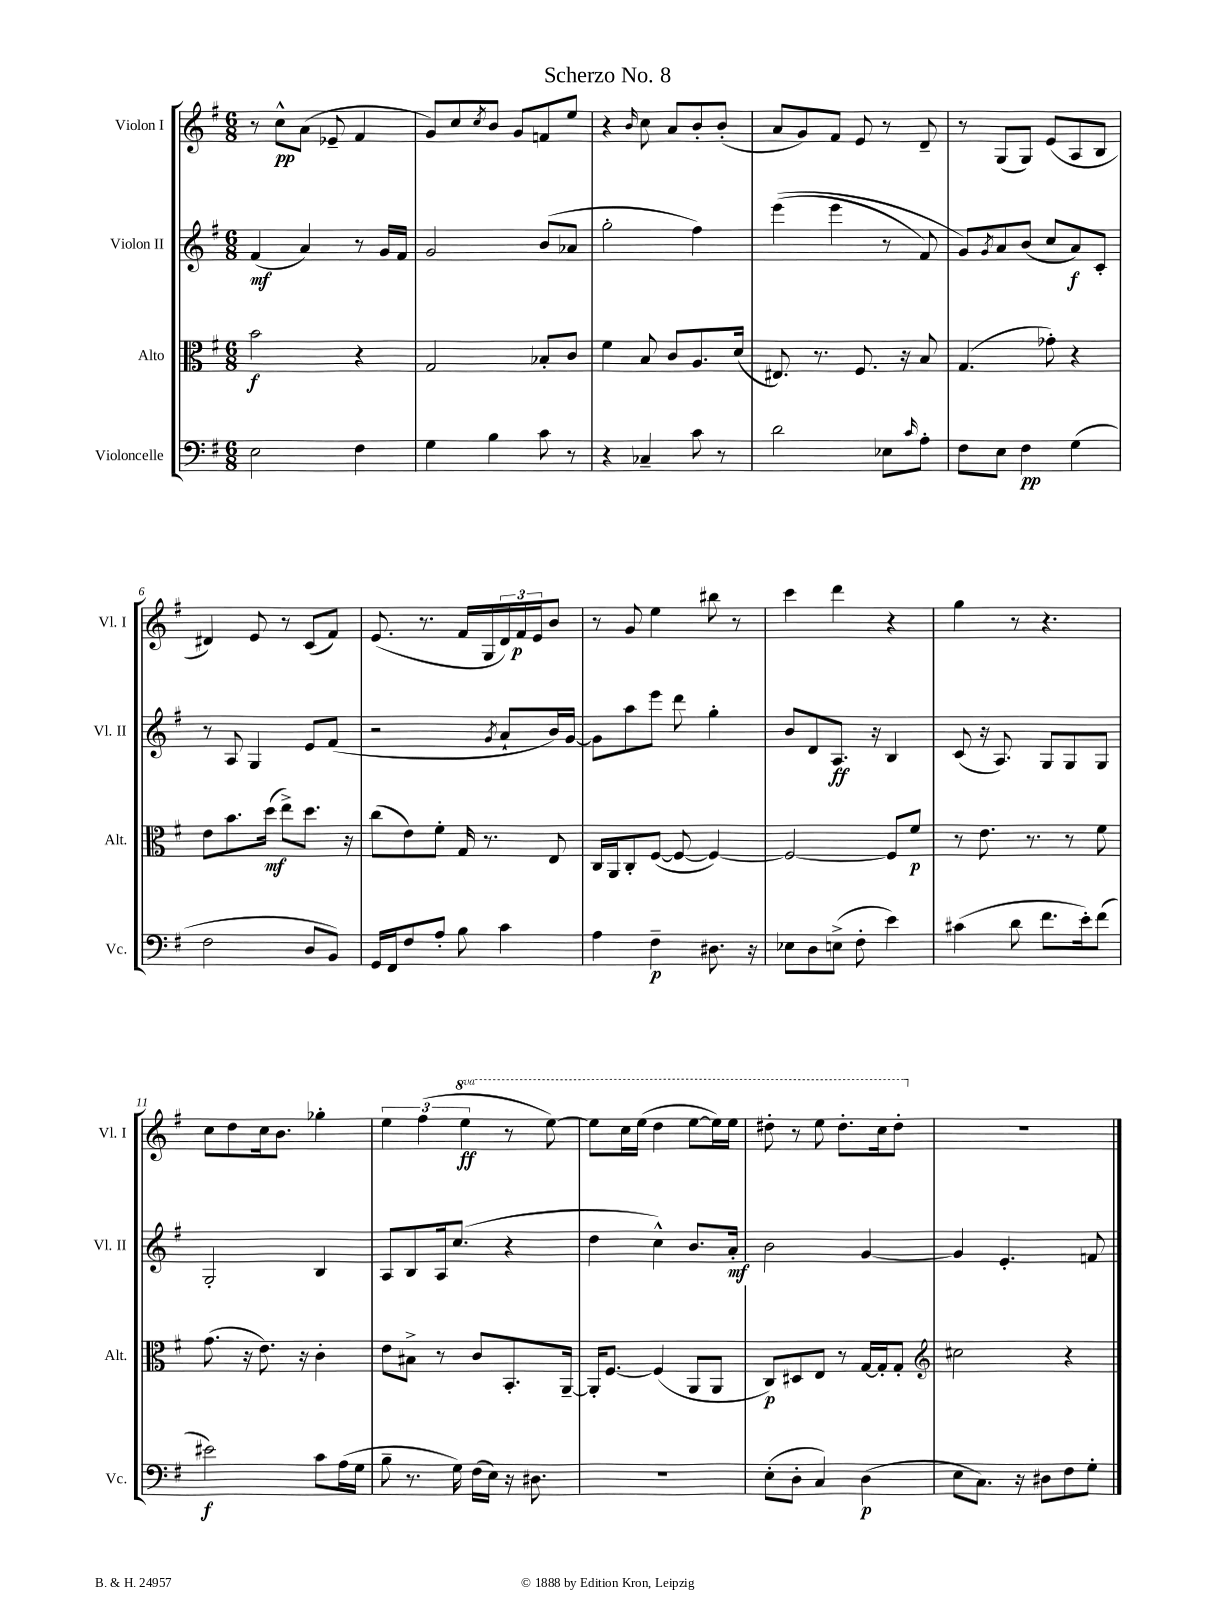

**kern	**kern	**kern	**kern
*staff4	*staff3	*staff2	*staff1
*clefF4	*clefC3	*clefG2	*clefG2
*k[f#]	*k[f#]	*k[f#]	*k[f#]
*M6/8	*M6/8	*M6/8	*M6/8
2E	2b	(4f#	8r
.	.	.	8cc^^
.	.	4a)	(8a
.	.	.	8e-~
4F#	4r	8r	4f#
.	.	16g	.
.	.	16f#	.
=	=	=	=
4G	2G	2g	8g)
.	.	.	8cc
.	.	.	8qcc
4B	.	.	8b
.	.	.	8g
8c	8B-'	(8b	8f
8r	8c	8a-	8ee
=	=	=	=
4r	4f#	2gg'	4r
.	.	.	16qqb
4C-~	8B	.	8cc
.	8c	.	8a
8c	8.A	4ff#)	8b'
8r	.	.	(8b'
.	(16d	.	.
=	=	=	=
2d	8.E#)	&((4eee	8a
.	.	.	8g)
.	8.r	.	.
.	.	4eee	8f#
.	8.F#	.	8e
8E-	.	8r	8r
.	16r	.	.
16qqc	.	.	.
8A'	8B	8f#)	8d~
=	=	=	=
8F#	(4.G	8g&)	8r
.	.	8qg	.
8E	.	8a	(8G
4F#	.	(8b	8G)
.	8g-')	8cc	(8e
(4G	4r	8a)	8A
.	.	8c'	8B
=	=	=	=
2F#	8e	8r	4d#)
.	8.b	8A	.
.	.	4G	8e
.	(16dd	.	.
.	8ee^)	.	8r
8D	8.dd	8e	(8c
8BB)	.	(8f#	8f#)
.	16r	.	.
=	=	=	=
16GG	(8cc	2r	(8.e
16FF#	.	.	.
8F#	8e)	.	.
.	.	.	8.r
8A'	8f#'	.	.
8B	16G	.	16f#
.	8.r	.	16G
.	.	8qg	.
4c	.	8a`	24d)
.	.	.	24f#
.	.	.	24e
.	8E	16b)	8b
.	.	[16g	.
=	=	=	=
4A	16C	8g]	8r
.	16AA	.	.
.	8C'	8aa	8g
4F#~	([8F#	8eee	4ee
.	8F#_	8ddd	.
8.D#	4F#_)	4gg'	8bb#
.	.	.	8r
16r	.	.	.
=	=	=	=
8E-	2F#_	8b	4ccc
8D	.	8d	.
(8E^	.	8.A	4ddd
8F#'	.	.	.
.	.	16r	.
4e)	8F#]	4B	4r
.	8f#	.	.
=	=	=	=
(4c#	8r	(8c	4gg
.	8.e	16r	.
.	.	8.A)	.
8d	.	.	8r
.	8.r	.	.
8.f#	.	8G	4.r
.	8r	8G	.
16e')	.	.	.
(8f#	8f#	8G	.
=	=	=	=
2e#)	(8.g	2G'	8cc
.	.	.	8dd
.	16r	.	.
.	8.e)	.	16cc
.	.	.	8.b
.	16r	.	.
8c	4c'	4B	4gg-'
(16A	.	.	.
16G	.	.	.
=	=	=	=
8B~	8e	8A	6ee
8.r	8B#^	8B	.
.	.	.	(6ff#
.	8r	16A	.
16G)	.	(8.cc	.
.	.	.	6eee
(16F#	8c	.	.
16E)	.	.	.
16r	8.BB'	4r	8r
8.D#	.	.	.
.	.	.	[8eee)
.	[16AA~	.	.
=	=	=	=
2.r	16AA']	4dd	8eee]
.	[8.F#	.	.
.	.	.	16ccc
.	.	.	(16eee
.	(4F#]	4cc^^)	4ddd
.	8AA	8.b	[8eee
.	8AA	.	16eee])
.	.	16a'	16eee
=	=	=	=
(8E'	8C)	2b	8ddd#'
8D'	8D#	.	8r
4C)	8E	.	8eee
.	8r	.	8.ddd#'
(4D	[16G	[4g	.
.	16G']	.	16ccc
.	8G'	.	8ddd#'
=	=	=	=
*	*clefG2	*	*
8E	2cc#	4g]	2.r
8.C)	.	.	.
.	.	4.e'	.
16r	.	.	.
8D#	.	.	.
8F#	4r	.	.
8G'	.	8f	.
==	==	==	==
*-	*-	*-	*-
